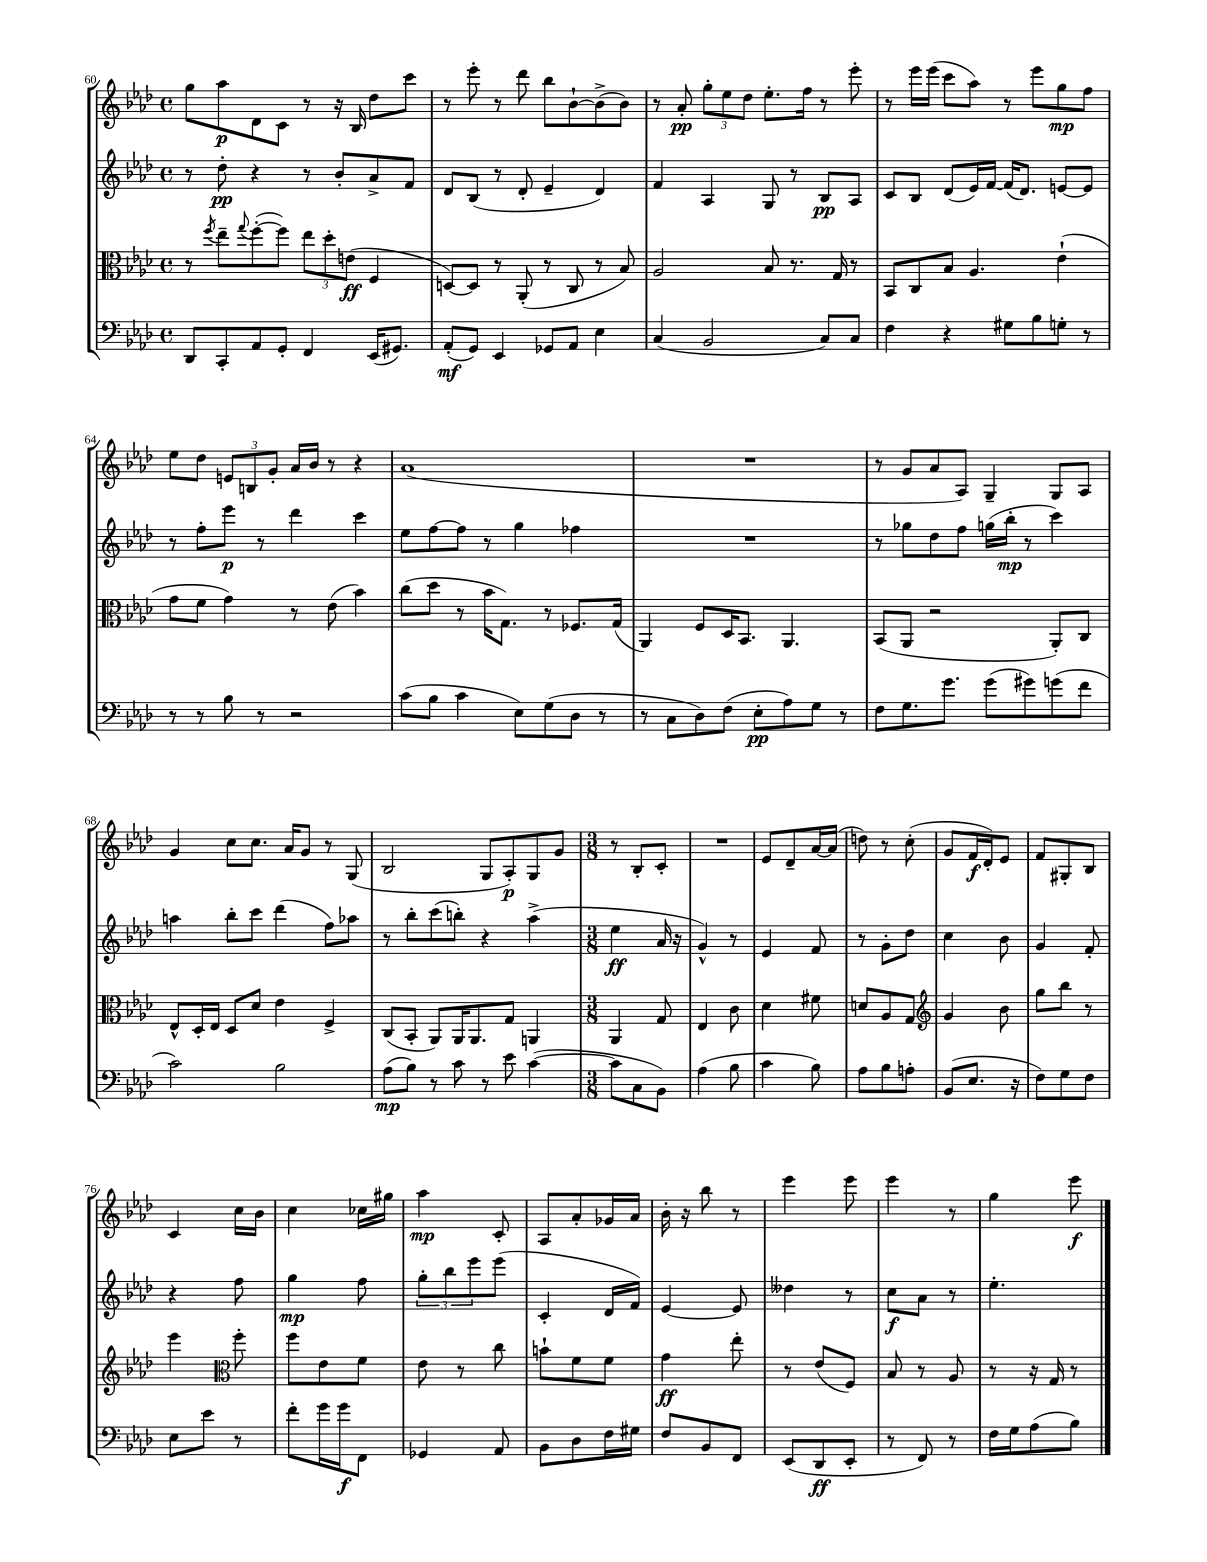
<<
\new StaffGroup <<
\new Staff = "s0" {
    \clef treble \key aes \major \defaultTimeSignature \time 4/4
    g''8 aes''8\p des'8 c'8 r8 r16 bes16 des''8 c'''8 |
    r8 ees'''8-. r8 des'''8 bes''8 bes'8~-! bes'8->( bes'8) |
    r8 aes'8-.\pp \tuplet 3/2 { g''8-. ees''8 des''8 } ees''8.-. f''16 r8 ees'''8-. |
    r8 ees'''16 ees'''16( c'''8 aes''8) r8 ees'''8 g''8\mp f''8 |
    ees''8 des''8 \tuplet 3/2 { e'8 b8 g'8-. } aes'16 bes'16 r8 r4 |
    aes'1( |
    R1 |
    r8 g'8 aes'8 aes8) g4-- g8 aes8 |
    g'4 c''8 c''8. aes'16 g'8 r8 g8( |
    bes2 g8 aes8-.\p) g8 g'8 |
    \numericTimeSignature \time 3/8 r8 bes8-. c'8-. |
    R4. |
    ees'8 des'8-- aes'16~ aes'16( |
    d''8) r8 c''8-.( |
    g'8 f'16\f des'16-.) ees'8 |
    f'8 gis8-. bes8 |
    c'4 c''16 bes'16 |
    c''4 ces''16 gis''16 |
    aes''4\mp c'8-. |
    aes8 aes'8-. ges'16 aes'16 |
    bes'16-. r16 bes''8 r8 |
    ees'''4 ees'''8 |
    ees'''4 r8 |
    g''4 ees'''8\f \bar "|." |
}
\new Staff = "s1" {
    \clef treble \key aes \major \defaultTimeSignature \time 4/4
    r8 des''8-.\pp r4 r8 bes'8-. aes'8-> f'8 |
    des'8 bes8( r8 des'8-. ees'4-- des'4) |
    f'4 aes4 g8 r8 bes8\pp aes8 |
    c'8 bes8 des'8( ees'16) f'16~ f'16( des'8.) e'8~ e'8 |
    r8 f''8-. ees'''8\p r8 des'''4 c'''4 |
    ees''8 f''8~ f''8 r8 g''4 fes''4 |
    R1 |
    r8 ges''8 des''8 f''8 g''16( bes''16-.\mp r8 c'''4) |
    a''4 bes''8-. c'''8 des'''4( f''8) aes''8 |
    r8 bes''8-. c'''8( b''8-.) r4 aes''4->( |
    \numericTimeSignature \time 3/8 ees''4\ff aes'16 r16 |
    g'4-^) r8 |
    ees'4 f'8 |
    r8 g'8-. des''8 |
    c''4 bes'8 |
    g'4 f'8-. |
    r4 f''8 |
    g''4\mp f''8 |
    \tuplet 3/2 { g''8-. bes''8 ees'''8 } ees'''8( |
    c'4-. des'16 f'16) |
    ees'4~ ees'8 |
    deses''4 r8 |
    c''8\f aes'8 r8 |
    ees''4.-. \bar "|." |
}
\new Staff = "s2" {
    \clef alto \key aes \major \defaultTimeSignature \time 4/4
    r8 \acciaccatura { f''8 } ees''8-- \appoggiatura { g''8 } f''8~-.( f''8) \tuplet 3/2 { ees''8 des''8-. e'8\ff( } f4 |
    d8~) d8 r8 aes,8-.( r8 c8 r8 bes8) |
    aes2 bes8 r8. g16 r8 |
    bes,8 c8 bes8 aes4. ees'4-!( |
    g'8 f'8 g'4) r8 ees'8( bes'4) |
    c''8( des''8 r8 bes'16 g8.) r8 fes8. g16( |
    aes,4) f8 des16 bes,8. aes,4. |
    bes,8( aes,8 r2 aes,8-.) c8 |
    ees8-^ des16-. ees16 des8 des'8 ees'4 f4-> |
    c8( bes,8-. aes,8) aes,16 aes,8. g8 a,4 |
    \numericTimeSignature \time 3/8 aes,4 g8 |
    ees4 c'8 |
    des'4 fis'8 |
    d'8 aes8 g8 |
    \clef treble g'4 bes'8 |
    g''8 bes''8 r8 |
    ees'''4 \clef alto f''8-. |
    f''8 ees'8 f'8 |
    ees'8 r8 c''8 |
    b'8-! f'8 f'8 |
    g'4\ff ees''8-. |
    r8 ees'8( f8) |
    bes8 r8 aes8 |
    r8 r16 g16 r8 \bar "|." |
}
\new Staff = "s3" {
    \clef bass \key aes \major \defaultTimeSignature \time 4/4
    des,8 c,8-. aes,8 g,8-. f,4 ees,16( gis,8.) |
    aes,8-.\mf( g,8) ees,4 ges,8 aes,8 ees4 |
    c4( bes,2 c8) c8 |
    f4 r4 gis8 bes8 g8-. r8 |
    r8 r8 bes8 r8 r2 |
    c'8( bes8 c'4 ees8) g8( des8 r8 |
    r8 c8 des8) f8( ees8-.\pp aes8) g8 r8 |
    f8 g8. g'8. g'8( gis'8) g'8( f'8 |
    c'2) bes2 |
    aes8\mp( bes8) r8 c'8 r8 ees'8 c'4~( |
    \numericTimeSignature \time 3/8 c'8 c8 bes,8) |
    aes4( bes8 |
    c'4 bes8) |
    aes8 bes8 a8-. |
    bes,8( ees8. r16 |
    f8) g8 f8 |
    ees8 ees'8 r8 |
    f'8-. g'16 g'16\f f,8 |
    ges,4 aes,8 |
    bes,8 des8 f16 gis16 |
    f8 bes,8 f,8 |
    ees,8( des,8\ff ees,8-. |
    r8 f,8) r8 |
    f16 g16 aes8( bes8) \bar "|." |
}
>>
>>
\layout { \context { \Score currentBarNumber = #60 } }
